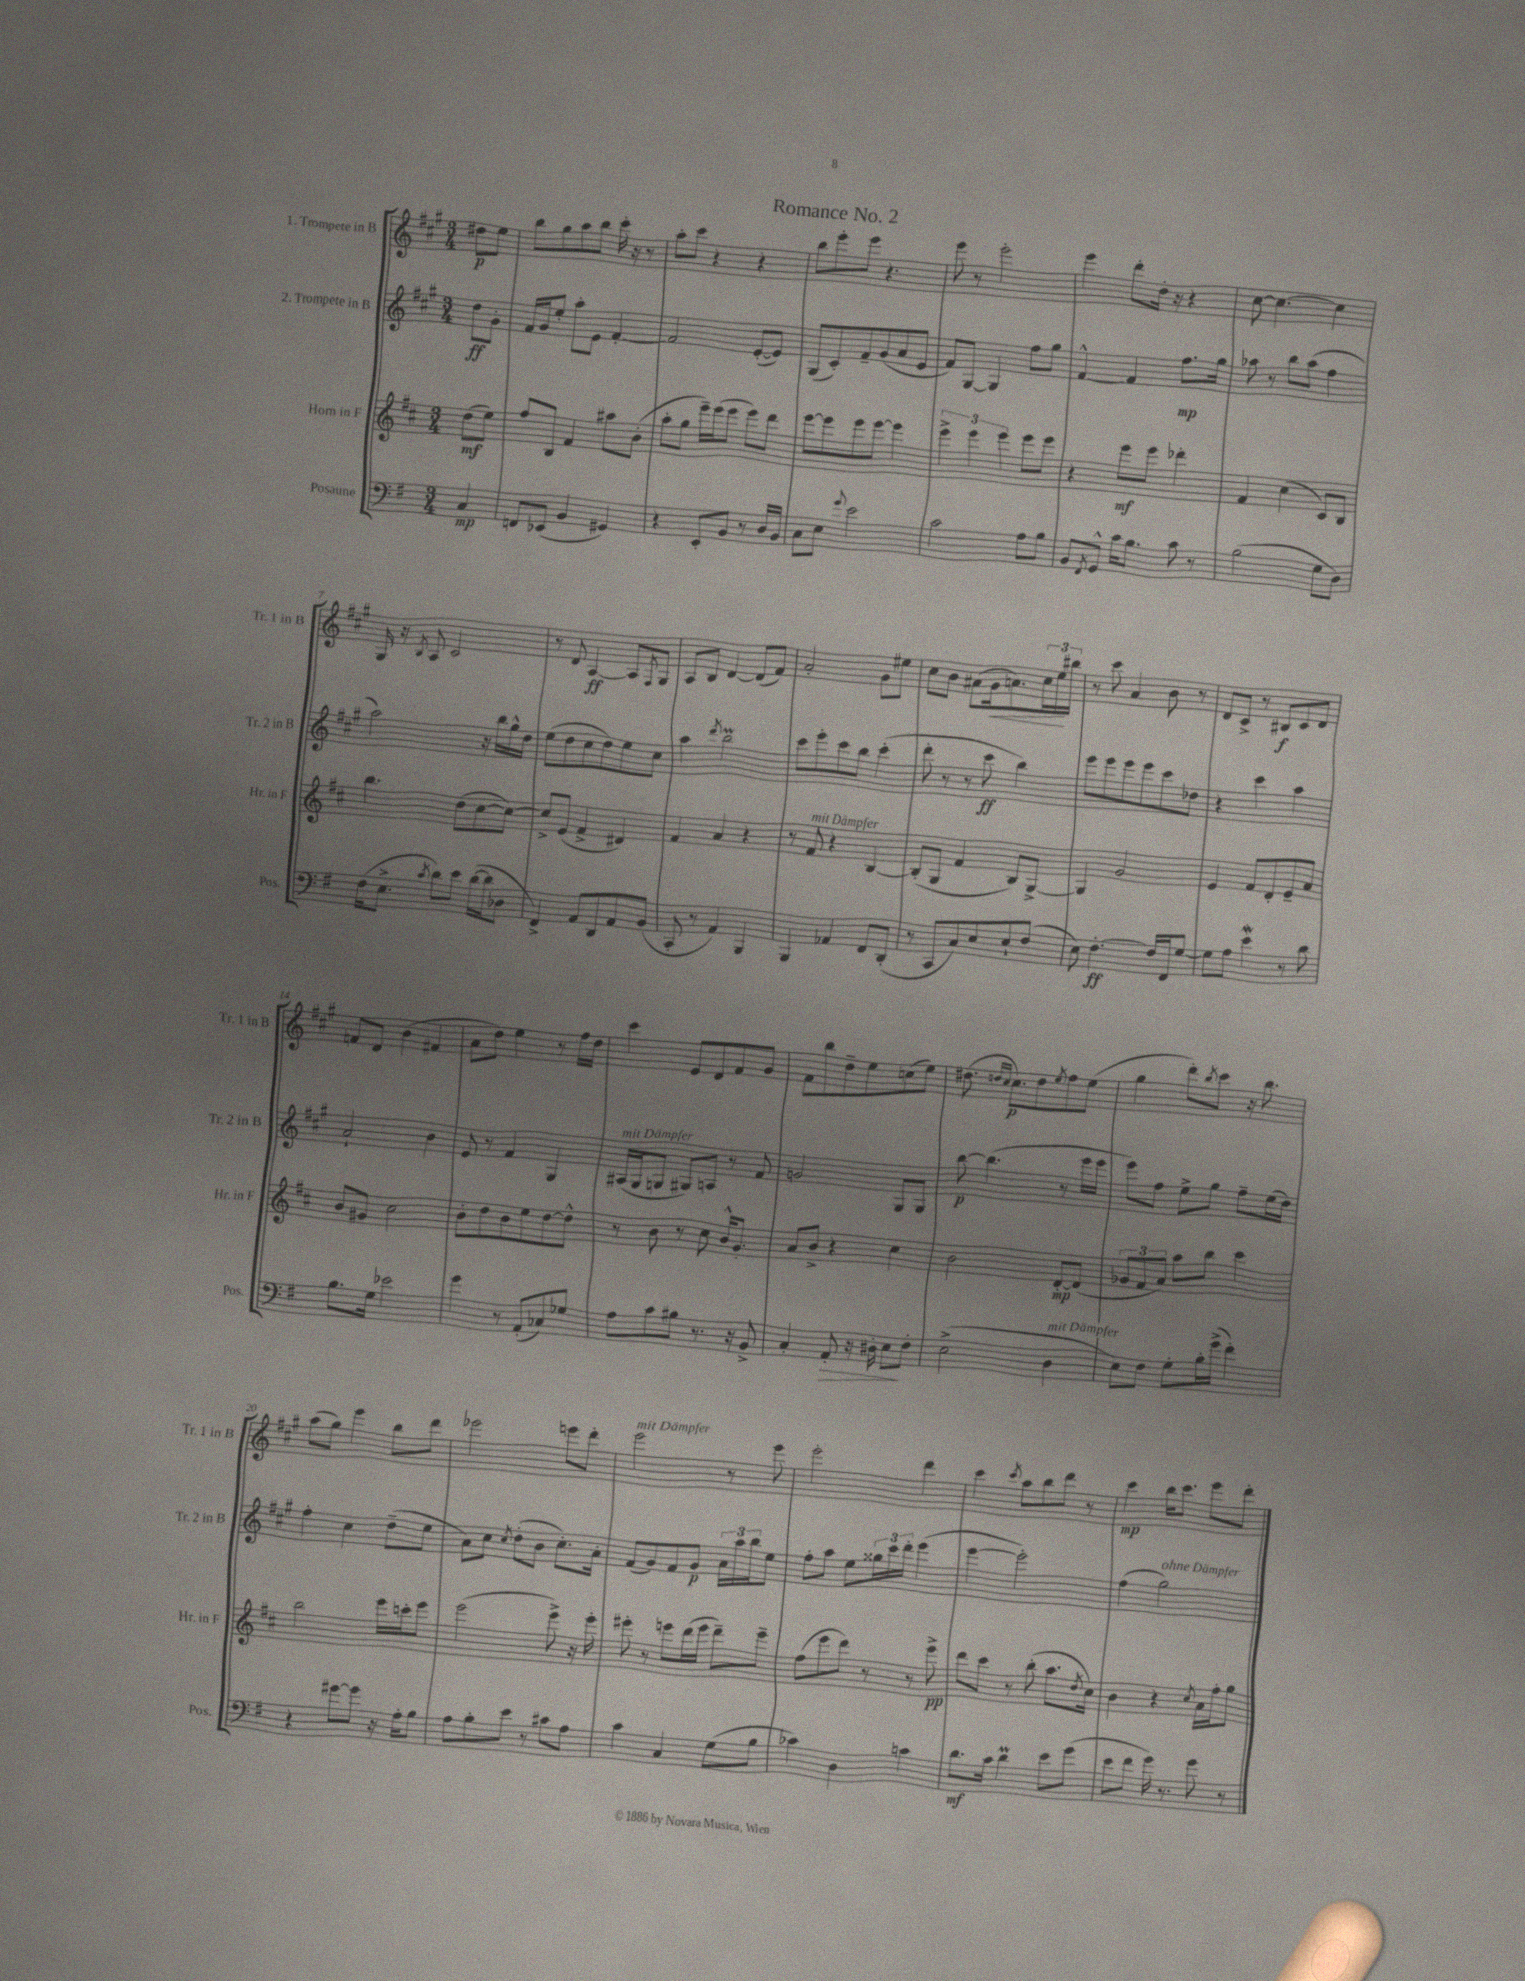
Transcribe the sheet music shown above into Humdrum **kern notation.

**kern	**dynam	**kern	**dynam	**kern	**dynam	**kern	**dynam
*part4	*part4	*part3	*part3	*part2	*part2	*part1	*part1
*staff4	*staff4	*staff3	*staff3	*staff2	*staff2	*staff1	*staff1
*I"Posaune	*	*I"Horn in F	*	*I"2. Trompete in B	*	*I"1. Trompete in B	*
*I'Pos.	*	*I'Hr. in F	*	*I'Tr. 2 in B	*	*I'Tr. 1 in B	*
*clefF4	*	*clefG2	*	*clefG2	*	*clefG2	*
*k[f#]	*	*k[f#c#]	*	*k[f#c#g#]	*	*k[f#c#g#]	*
*M3/4	*	*M3/4	*	*M3/4	*	*M3/4	*
=	=	=	=	=	=	=	=
4C/	mp	(8dd\L	mf	8dd\L	ff	8dd#X\L	p
.	.	8ee\J)	.	8g#'\J	.	8ee\J	.
=1	=1	=1	=1	=1	=1	=1	=1
8FFn/L	.	8ff#/L	.	16f#/LL	.	8bb\L	.
.	.	.	.	16g#/J	.	.	.
(8EE-X/J	.	8B/J	.	8ee'/J	.	8gg#\	.
4BB/	.	4f#/	.	8aa'\L	.	8aa\	.
.	.	.	.	8e\J	.	8bb\J	.
4GG#X/)	.	8aa#X\L	.	[4f#'/	.	16ccc#'\	.
.	.	.	.	.	.	16r	.
.	.	(8b'\J	.	.	.	8r	.
=2	=2	=2	=2	=2	=2	=2	=2
4r	.	8aa'\L	.	2f#/]	.	8aa'\L	.
.	.	8gg\J	.	.	.	8ccc#\J	.
8EE'/L	.	16eee~\LL)	.	.	.	4r	.
.	.	(16eee\J	.	.	.	.	.
8BB/J	.	8eee\J	.	.	.	.	.
8r	.	8eee\L)	.	([8e'/L	.	4r	.
16D/LL	.	8ddd\J	.	8e/J])	.	.	.
16BB/JJ	.	.	.	.	.	.	.
=3	=3	=3	=3	=3	=3	=3	=3
8C\L	.	[8eee\L	.	(8G#/L	.	8bb\L	.
8E\J	.	8eee\]	.	8c#'/)	.	8eee'\	.
8qqg/	.	.	.	.	.	.	.
2e\	.	8eee\	.	8f#~/	.	8eee\J	.
.	.	[8eee\J	.	(8g#/	.	4.r	.
.	.	4eee\]	.	8a/	.	.	.
.	.	.	.	8e/J	.	.	.
=4	=4	=4	=4	=4	=4	=4	=4
2c\	.	6eee^\	.	8f#/L)	.	8eee\	.
.	.	.	.	[8G#/J	.	8r	.
.	.	6eee\	.	.	.	.	.
.	.	.	.	4G#/]	.	2eee'\	.
.	.	6eee\	.	.	.	.	.
8A\L	.	8eee\L	.	8ff#\L	.	.	.
8B\J	.	8eee\J	.	8gg#\J	.	.	.
=5	=5	=5	=5	=5	=5	=5	=5
8BB/L	.	4r	.	[4f#^^/	.	4eee\	.
8qFF#/	.	.	.	.	.	.	.
8GG^^/J	.	.	.	.	.	.	.
16c\KL	.	8eee\L	mf	4f#/]	.	8ddd'\L	.
8.B\J	.	.	.	.	.	.	.
.	.	8eee\J	.	.	.	16dd'\Jk	.
.	.	.	.	.	.	16r	.
8c\	.	4ddd-X'\	.	8.ff#\L	mp	4r	.
8r	.	.	.	.	.	.	.
.	.	.	.	16gg#\Jk	.	.	.
=6	=6	=6	=6	=6	=6	=6	=6
(2B\	.	4f#/	.	8aa-X\	.	[8cc#\	.
.	.	.	.	8r	.	4.cc#\_	.
.	.	(4cc#\	.	8bb\L	.	.	.
.	.	.	.	(8aa-\J	.	.	.
8G\L	.	8c#/L)	.	4ff#\	.	4cc#\]	.
8D\J)	.	8B/J	.	.	.	.	.
!!LO:LB:g=z
=7	=7	=7	=7	=7	=7	=7	=7
(16F#\KL	.	4.bb\	.	2aa\)	.	16G#/	.
8.E^\J	.	.	.	.	.	16r	.
.	.	.	.	.	.	8qB/	.
.	.	.	.	.	.	8A/	.
8qc/	.	.	.	.	.	.	.
8d\L)	.	.	.	.	.	2c#/	.
8e\J	.	(8dd\L	.	.	.	.	.
([16d\LL	.	[8cc#\	.	16r	.	.	.
16d\J]	.	.	.	16bb\LL	.	.	.
8D-X\J	.	8cc#\J_)	.	16gg#^^\	.	.	.
.	.	.	.	16dd\JJ	.	.	.
=8	=8	=8	=8	=8	=8	=8	=8
4FF#^/)	.	8cc#^/L]	.	(8ee\L	.	8r	.
.	.	(8e/J	.	8dd\	.	8d/	.
8AA/L	.	4f#^/	.	8cc#\	.	[4A/	ff
8DD/	.	.	.	8dd\)	.	.	.
8AA/	.	4d#X/)	.	8ee\	.	8A/L]	.
.	.	.	.	.	.	8qF#/	.
(8BB/J	.	.	.	8cc#\J	.	8G#/J	.
=9	=9	=9	=9	=9	=9	=9	=9
8CC'/	.	4f#/	.	4aa\	.	8A/L	.
8r	.	.	.	.	.	8B/J	.
.	.	.	.	8qddd/	.	.	.
4AA/)	.	4a/	.	2bbM\	.	[4d/	.
4BBB/	.	4r	.	.	.	(8d/L]	.
.	.	.	.	.	.	8f#/J)	.
=10	=10	=10	=10	=10	=10	=10	=10
4BBB/	.	8r	.	8ccc#\L	.	2a'/	.
!	!	!LO:TX:a:i:t=mit Dämpfer	!	!	!	!	!
.	.	8f#/	.	8eee'\	.	.	.
4AA-X/	.	4r	.	8ccc#\	.	.	.
.	.	.	.	8bb\J	.	.	.
8FF#/L	.	[4B/	.	(4ccc#'\	.	8g#\L	.
(8DD'/J	.	.	.	.	.	8ee#X\J	.
=11	=11	=11	=11	=11	=11	=11	=11
8r	.	(8B'/L]	.	8ddd'\	.	8cc#\L	.
8CC/L	.	8G/J	.	8r	.	8b\J	.
8C/)	.	4f#/	.	8r	.	(8a#X\L	.
!	!	!	!	!	!	!	!LO:HP:b
8E/	.	.	.	8ccc#\	ff	16g#\k	<
.	.	.	.	.	.	8.an\)	.
8E`/	.	8B/L)	.	4bb\)	.	.	.
(8F#/J	.	[8G^/J	.	.	.	24cc#\L	.
.	.	.	.	.	.	24ee\	.
.	.	.	.	.	.	24bb#X\JJ	[
=12	=12	=12	=12	=12	=12	=12	=12
8E\)	.	4G/]	.	8eee\L	.	8r	.
[4.F#'\	ff	.	.	8eee\	.	8ccc#\	.
.	.	2g/	.	8eee\	.	4a/	.
.	.	.	.	8eee\	.	.	.
16F#/LL]	.	.	.	8ccc#\	.	8b\	.
16FF#/J	.	.	.	.	.	.	.
[8G/J	.	.	.	8dd-X\J	.	8r	.
=13	=13	=13	=13	=13	=13	=13	=13
8G\L]	.	4e/	.	4r	.	8d/L	.
8A\J	.	.	.	.	.	8c#^/J	.
4eW\	.	8f#/L	.	4ccc#\	.	8r	.
.	.	8d'/	.	.	.	8B#X/L	f
8r	.	8e~/	.	4aa\	.	8c#/	.
8d\	.	8a/J	.	.	.	8d/J	.
!!LO:LB:g=z
=14	=14	=14	=14	=14	=14	=14	=14
8.B\L	.	8b/L	.	2a`/	.	8fn/L	.
.	.	8g#X/J	.	.	.	8d/J	.
16G\Jk	.	.	.	.	.	.	.
2e-X\	.	2cc#\	.	.	.	(4b\	.
.	.	.	.	4b\	.	4f#X/	.
=15	=15	=15	=15	=15	=15	=15	=15
4g\	.	8b'\L	.	8e/	.	8a\L	.
.	.	8dd\	.	8r	.	8dd\J)	.
8r	.	8b\	.	4f#/	.	4ee\	.
(8AA'/L	.	8ee\	.	.	.	.	.
8C-X/)	.	[8dd\	.	4G#/	.	8r	.
8G-X/J	.	8dd^^\J]	.	.	.	16ff#\LL	.
.	.	.	.	.	.	16dd\JJ	.
=16	=16	=16	=16	=16	=16	=16	=16
!	!	!	!	!LO:TX:a:i:t=mit Dämpfer	!	!	!
8A\L	.	8r	.	(16A#X/LL	.	4ccc#\	.
.	.	.	.	16G#/J	.	.	.
8c\	.	8b\	.	8Gn/J	.	.	.
8B#X\J	.	8r	.	8G#X/L)	.	8e/L	.
8.r	.	8cc#\	.	8An/J	.	8d/	.
.	.	16b^^/KL	.	8r	.	8f#/	.
16r	.	8.g'/J	.	.	.	.	.
8BB^/	.	.	.	8f#/	.	8g#/J	.
=17	=17	=17	=17	=17	=17	=17	=17
4C'/	.	8a/L	.	2gn/	.	8f#\L	.
.	.	8b^/J	.	.	.	8bb\	.
!	!LO:HP:b	!	!	!	!	!	!
8AA'/	>	4r	.	.	.	8dd~\	.
16r	.	.	.	.	.	8ee\	.
16D#X'\	.	.	.	.	.	.	.
8E\L	.	4cc#\	.	8G#/L	.	(8ccn\	.
8F#'\J	]	.	.	8G#/J	.	8ee\J)	.
=18	=18	=18	=18	=18	=18	=18	=18
(2E^\	.	2b\	.	[8bb\	p	(8.dd#X\	.
.	.	.	.	(4.bb\]	.	.	.
.	.	.	.	.	.	16qqddn/LL	.
.	.	.	.	.	.	16qqcc#/JJ	.
.	.	.	.	.	.	8.cc#\L)	p
.	.	.	.	.	.	8dd\	.
.	.	.	.	.	.	8qee/	.
!LO:TX:a:i:t=mit Dämpfer	!	!	!	!	!	!	!
4D\	.	[8d'/L	mp	8r	.	8ff#\	.
.	.	(8d/J]	.	16eee\LL	.	(8ee\J	.
.	.	.	.	16eee\JJ	.	.	.
=19	=19	=19	=19	=19	=19	=19	=19
8E\L)	.	12g-X/L	.	8eee\L)	.	4gg#\	.
.	.	12f#/	.	.	.	.	.
8F#\J	.	.	.	8ff#\J	.	.	.
.	.	12a/J)	.	.	.	.	.
8G'\L	.	8aa\L	.	8ee^\L	.	8ddd'\L)	.
.	.	.	.	.	.	8qbb/	.
16B'\L	.	8bb\J	.	8gg#\J	.	8ccc#\J	.
(16g^\JJ	.	.	.	.	.	.	.
4f#'\)	.	4ccc#\	.	8ff#~\L	.	16r	.
.	.	.	.	.	.	8.bb\	.
.	.	.	.	(16ee\L	.	.	.
.	.	.	.	16dd\JJ)	.	.	.
!!LO:LB:g=z
=20	=20	=20	=20	=20	=20	=20	=20
4r	.	2bb\	.	4ff#'\	.	(8aa\L	.
.	.	.	.	.	.	8gg#\J)	.
[8g#X\L	.	.	.	4cc#\	.	4eee\	.
8g#\J]	.	.	.	.	.	.	.
16r	.	16eee\LL	.	(8dd~\L	.	8bb\L	.
16A'\KL	.	16cccn'\J	.	.	.	.	.
8B\J	.	8eee\J	.	8ee\J	.	8ddd\J	.
=21	=21	=21	=21	=21	=21	=21	=21
8A\L	.	(2eee\	.	8a\L)	.	2eee-X\	.
8B'\	.	.	.	8cc#\J	.	.	.
.	.	.	.	8qcc#/	.	.	.
8e\J	.	.	.	(8dd'\L	.	.	.
8r	.	.	.	8b\J	.	.	.
8c#X\L	.	8eee^\)	.	8.cc#'\L)	.	8eeen\L	.
8A\J	.	16r	.	.	.	8ddd'\J	.
.	.	16eee'\	.	16a'\Jk	.	.	.
=22	=22	=22	=22	=22	=22	=22	=22
!	!	!	!	!	!	!LO:TX:a:i:t=mit Dämpfer	!
4c\	.	8eee#X'\	.	(8f#/L	.	2eee\	.
.	.	8r	.	8g#/)	.	.	.
4C/	.	8eeen\L	.	8f#/	.	.	.
.	.	(16ddd\L	.	8g#/J	p	.	.
.	.	16eee\JJ	.	.	.	.	.
(8G\L	.	8ddd~\L)	.	24a\LL	.	8r	.
.	.	.	.	24aa\	.	.	.
.	.	.	.	24bb\J	.	.	.
8B\J	.	8eee~\J	.	8ee\J	.	8eee\	.
=23	=23	=23	=23	=23	=23	=23	=23
4c-X\)	.	(8ff#\L	.	8ff#'\L	.	2eee'\	.
.	.	8eee\	.	8aa\J	.	.	.
4D\	.	8ddd\J)	.	8ee\L	.	.	.
.	.	8r	.	24gg##X\L	.	.	.
.	.	.	.	24ccc#\	.	.	.
.	.	.	.	24ddd'\JJ	.	.	.
4cn\	.	8r	.	(4eee\	.	4ddd\	.
.	.	8eee^\	pp	.	.	.	.
=24	=24	=24	=24	=24	=24	=24	=24
8.d\L	mf	8ddd\L	.	[4eee\	.	4ccc#\	.
.	.	8ccc#\J	.	.	.	.	.
16c\Jk	.	.	.	.	.	.	.
.	.	.	.	.	.	8qccc#/	.
4dM\	.	8r	.	2eee'\])	.	8aa\L	.
.	.	(8bb'\	.	.	.	8bb\	.
8e\L	.	8.aa\L	.	.	.	8ddd\J	.
(8g\J	.	.	.	.	.	8r	.
.	.	8qdd/	.	.	.	.	.
.	.	16cc#\Jk)	.	.	.	.	.
=25	=25	=25	=25	=25	=25	=25	=25
8e\L	.	4b\	.	(4ff#\	.	4ccc#\	mp
8f#\J	.	.	.	.	.	.	.
!	!	!	!	!LO:TX:a:i:t=ohne Dämpfer	!	!	!
16g\)	.	4r	.	2gg#\)	.	16bb\KL	.
8.r	.	.	.	.	.	8.ccc#\J	.
.	.	8qcc#/	.	.	.	.	.
8g\	.	16a\LL	.	.	.	8eee\L	.
.	.	16ff#'\J	.	.	.	.	.
8r	.	8gg\J	.	.	.	8ddd'\J	.
==	==	==	==	==	==	==	==
*-	*-	*-	*-	*-	*-	*-	*-
